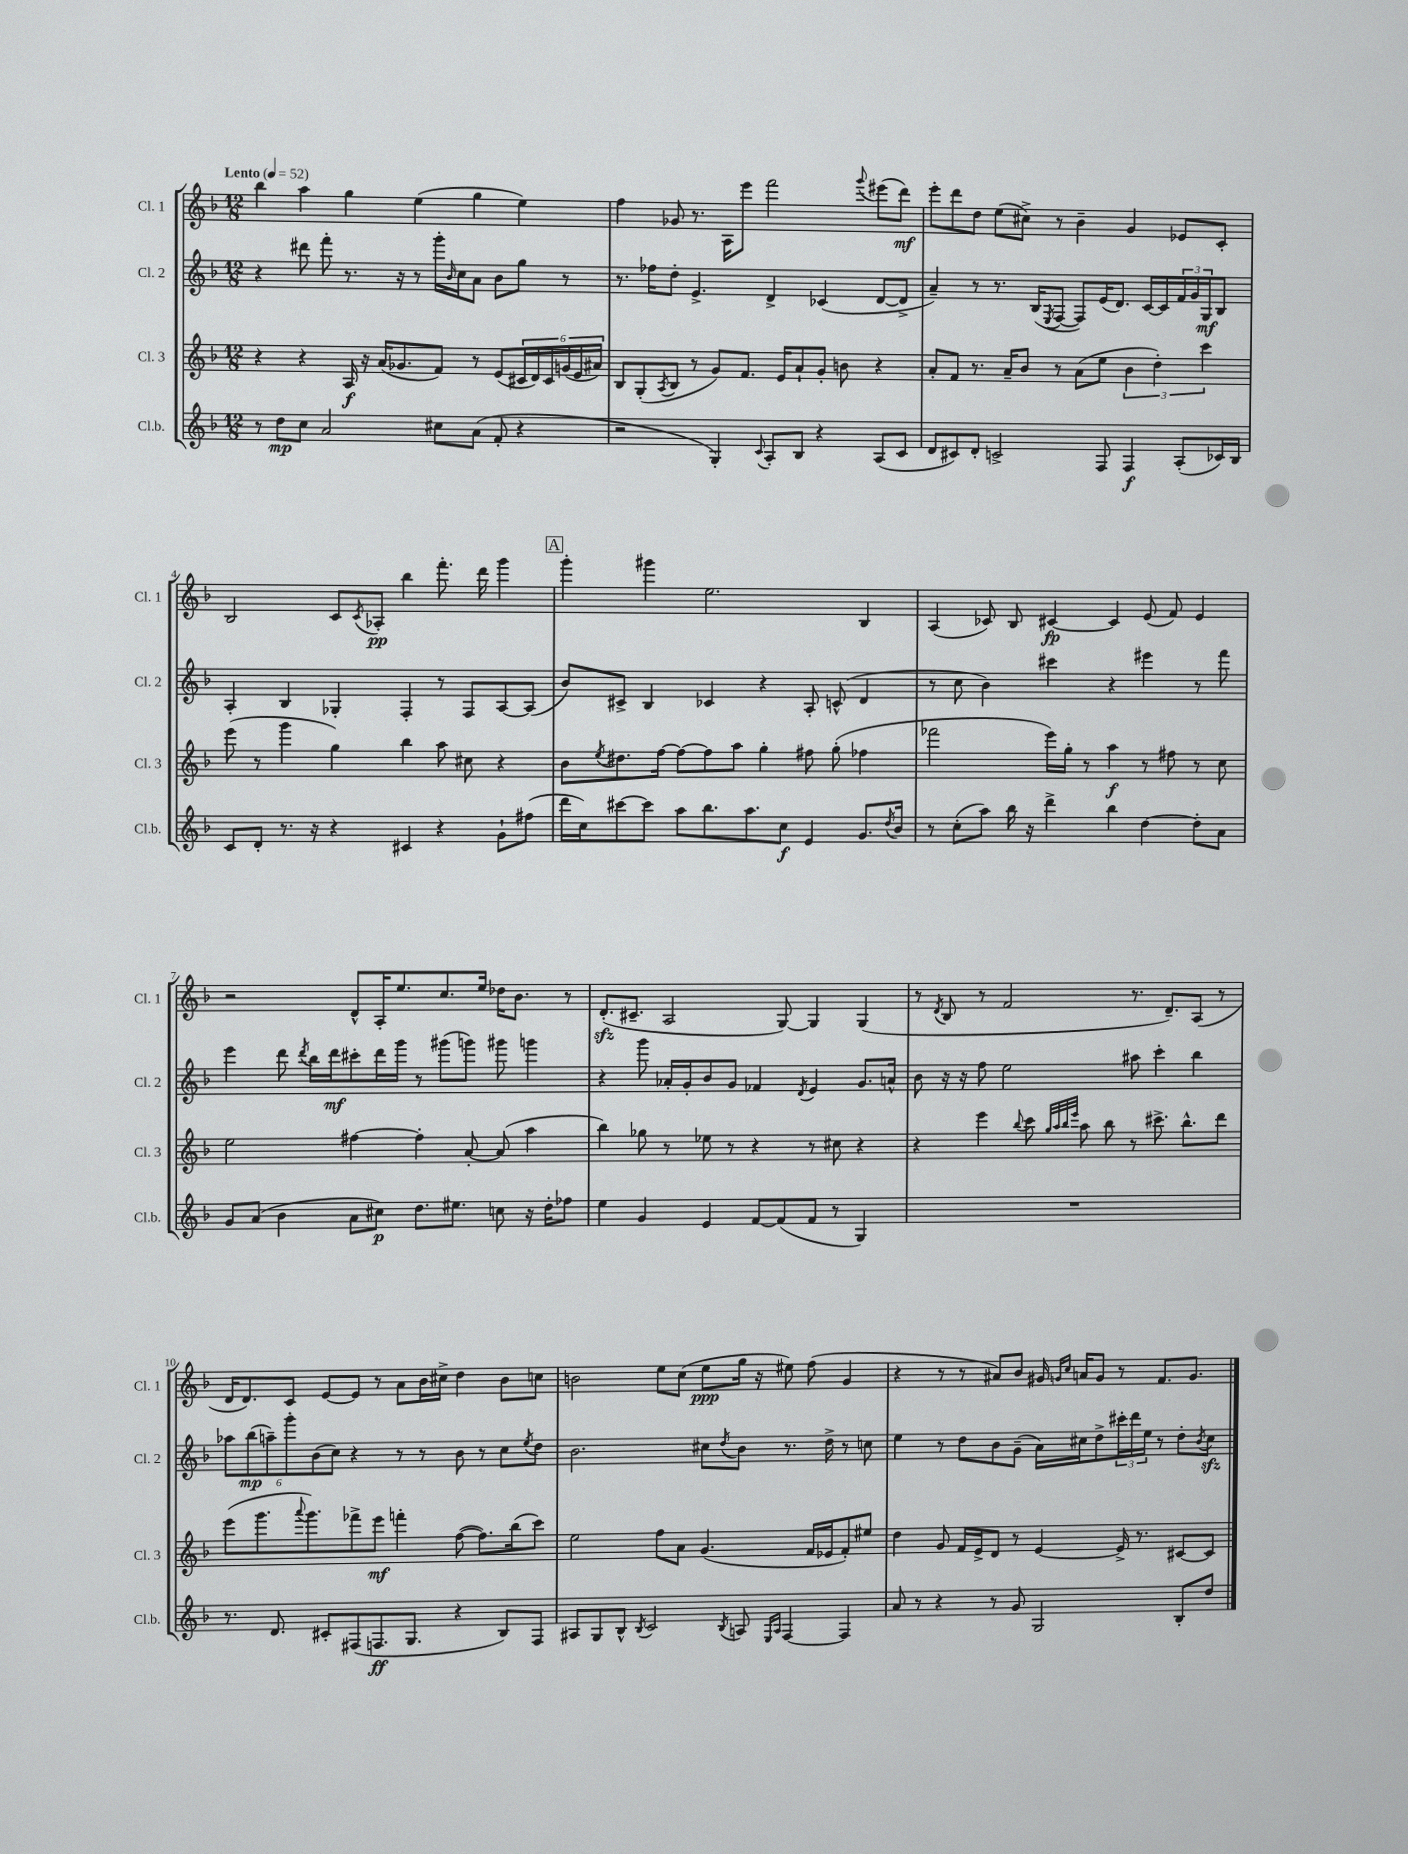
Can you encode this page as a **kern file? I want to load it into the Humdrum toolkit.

**kern	**dynam	**kern	**dynam	**kern	**dynam	**kern	**dynam
*part4	*part4	*part3	*part3	*part2	*part2	*part1	*part1
*staff4	*staff4	*staff3	*staff3	*staff2	*staff2	*staff1	*staff1
*I"Cl.b.	*	*I"Cl. 3	*	*I"Cl. 2	*	*I"Cl. 1	*
*I'Cl.b.	*	*I'Cl. 3	*	*I'Cl. 2	*	*I'Cl. 1	*
*clefG2	*	*clefG2	*	*clefG2	*	*clefG2	*
*k[b-]	*	*k[b-]	*	*k[b-]	*	*k[b-]	*
*M12/8	*	*M12/8	*	*M12/8	*	*M12/8	*
*MM52	*	*MM52	*	*MM52	*	*MM52	*
=1	=1	=1	=1	=1	=1	=1	=1
!	!	!	!	!	!	!LO:TX:a:B:t=Lento	!
8r	.	4r	.	4r	.	4bb-\	.
8dd\L	mp	.	.	.	.	.	.
8cc\J	.	4r	.	8ddd#X\	.	4aa\	.
2a/	.	.	.	8fff'\	.	.	.
.	.	16A/	f	8.r	.	4gg\	.
.	.	16r	.	.	.	.	.
.	.	(16a/KL	.	.	.	.	.
.	.	8.g-X/	.	16r	.	.	.
.	.	.	.	8r	.	(4ee\	.
8cc#X\L	.	8f/J)	.	16ggg'\LL	.	.	.
.	.	.	.	16qqb-/	.	.	.
.	.	.	.	16cc\J	.	.	.
(8a\J	.	8r	.	8a\J	.	4gg\	.
8f'/	.	(8e/L	.	8b-\L	.	.	.
4r	.	24c#X/L	.	8gg\J	.	4ee\)	.
.	.	24d/)	.	.	.	.	.
.	.	24c#/	.	.	.	.	.
.	.	(24gn/	.	8r	.	.	.
.	.	24e/	.	.	.	.	.
.	.	24a#X/JJ)	.	.	.	.	.
=2	=2	=2	=2	=2	=2	=2	=2
2r	.	8B-/L	.	8.r	.	4ff\	.
.	.	(8G'/	.	.	.	.	.
.	.	.	.	16ff-X\KL	.	.	.
.	.	8qA/	.	.	.	.	.
.	.	8B-/J	.	8dd'\J	.	8g-X/	.
.	.	8r	.	4.e^/	.	8.r	.
4G'/)	.	8g/L)	.	.	.	.	.
.	.	.	.	.	.	16A\KL	.
.	.	8.f/J	.	.	.	8eee\J	.
8qqc/	.	.	.	.	.	.	.
8A'/L	.	.	.	4d^/	.	2fff\	.
.	.	16e/KL	.	.	.	.	.
8B-/J	.	8a`/	.	.	.	.	.
4r	.	8g'/J	.	(4c-X/	.	.	.
.	.	8bn\	.	.	.	.	.
.	.	.	.	.	.	8qqggg/	.
(8A/L	.	4r	.	[8d/L	.	(8eee#X\L	.
8c/J	.	.	.	8d^/J]	.	8ddd\J)	mf
=3	=3	=3	=3	=3	=3	=3	=3
8d/L	.	8a'/L	.	4a~/)	.	8eee'\L	.
8c#X/)	.	8f/J	.	.	.	8ddd\	.
8d'/J	.	8.r	.	8r	.	8dd\J	.
2cn^/	.	.	.	8.r	.	(8ee\L	.
.	.	16a~/KL	.	.	.	.	.
.	.	8b-/J	.	.	.	8cc#X^\J)	.
.	.	.	.	(16B-/KL	.	.	.
.	.	.	.	8qE/	.	.	.
.	.	8r	.	[8F/J	.	8r	.
.	.	(8a\L	.	8F/L])	.	4b-~\	.
8F/	.	8ee\J	.	(16e/K	.	.	.
.	.	.	.	8.d/J)	.	.	.
4F/	f	6b-\	.	.	.	4g/	.
.	.	.	.	[16c/LL	.	.	.
.	.	6dd'\)	.	.	.	.	.
.	.	.	.	16c/]	.	.	.
(8A'/L	.	.	.	24f/	.	8e-X/L	.
.	.	.	.	24g/	.	.	.
.	.	6ccc\	.	24G/J	mf	.	.
16c-X/L)	.	.	.	8B-/J	.	8c'/J	.
16B-/JJ	.	.	.	.	.	.	.
!!LO:LB:g=z
=4	=4	=4	=4	=4	=4	=4	=4
8c/L	.	(8eee\	.	4A'/	.	2B-/	.
8d'/J	.	8r	.	.	.	.	.
8.r	.	4ggg\	.	4B-/	.	.	.
16r	.	.	.	.	.	.	.
4r	.	4gg\)	.	4G-X'/	.	8c/L	.
.	.	.	.	.	.	8qc/	.
.	.	.	.	.	.	8A-X'/J	pp
4c#X/	.	4bb-\	.	4F'/	.	4bb-\	.
4r	.	8aa\	.	8r	.	8.fff'\	.
.	.	8cc#X\	.	8F/L	.	.	.
.	.	.	.	.	.	16ddd\	.
8g`\L	.	4r	.	[8A/	.	4ggg\	.
(8ff#X\J	.	.	.	(8A/J]	.	.	.
!!LO:REH:place=s1:t=A
=5	=5	=5	=5	=5	=5	=5	=5
16ddd\LL	.	8b-\L	.	8b-/L)	.	4ggg'\	.
16cc\J)	.	.	.	.	.	.	.
.	.	8qee/	.	.	.	.	.
[8ccc#X\	.	8.dd#X\	.	8c#X^/J	.	.	.
8ccc#\J]	.	.	.	4B-/	.	4ggg#X\	.
.	.	[16ff\Jk	.	.	.	.	.
8aa\L	.	8ff\L_	.	.	.	.	.
8.bb-\	.	8ff\]	.	4c-X/	.	2.ee\	.
.	.	8aa\J	.	.	.	.	.
8.aa\	.	.	.	.	.	.	.
.	.	4gg'\	.	4r	.	.	.
8cc\J	f	.	.	.	.	.	.
4e/	.	8ff#X\	.	8A'/	.	.	.
.	.	(8gg'\	.	(8cn^^/	.	.	.
8.g/L	.	4ff-X\	.	4d/	.	4B-/	.
8qdd/	.	.	.	.	.	.	.
16b-/Jk	.	.	.	.	.	.	.
=6	=6	=6	=6	=6	=6	=6	=6
8r	.	2fff-X\	.	8r	.	(4A/	.
(8cc'\L	.	.	.	8cc\	.	.	.
8aa\J)	.	.	.	4b-\)	.	8c-X/)	.
16bb-\	.	.	.	.	.	8B-/	.
16r	.	.	.	.	.	.	.
4ddd^\	.	16eee\LL)	.	4ccc#X\	.	[4c#X/	fp
.	.	16gg'\JJ	.	.	.	.	.
.	.	8r	.	.	.	.	.
4bb-\	.	4aa\	f	4r	.	4c#/]	.
[4dd\	.	8r	.	4eee#X\	.	(8e/	.
.	.	8ff#X\	.	.	.	8f/)	.
8dd'\L]	.	8r	.	8r	.	4e/	.
8a\J	.	8cc\	.	8fff\	.	.	.
!!LO:LB:g=z
=7	=7	=7	=7	=7	=7	=7	=7
8g/L	.	2ee\	.	4eee\	.	2r	.
(8a/J	.	.	.	.	.	.	.
4b-\	.	.	.	8ddd\	.	.	.
.	.	.	.	8qddd/	.	.	.
.	.	.	.	16bb-\LL	.	.	.
.	.	.	.	16ddd\J	mf	.	.
8a\L	.	[4ff#X\	.	8ccc#X'\	.	8d^^/L	.
8cc#X\J)	p	.	.	16ddd\L	.	16A'/K	.
.	.	.	.	16ggg\JJ	.	8.ee/	.
8.dd\L	.	4ff#'\]	.	8r	.	.	.
.	.	.	.	(8ggg#X\L	.	8.cc/	.
8.ee#X\J	.	.	.	.	.	.	.
.	.	[8a'/	.	8gggn\J)	.	.	.
.	.	.	.	.	.	16ee/Jk	.
8ccn\	.	(8a/]	.	8ggg#X\	.	16dd-X\KL	.
.	.	.	.	.	.	8.b-\J	.
16r	.	4aa\	.	4gggn\	.	.	.
16dd'\KL	.	.	.	.	.	.	.
8ff-X\J	.	.	.	.	.	8r	.
=8	=8	=8	=8	=8	=8	=8	=8
4ee\	.	4bb-\)	.	4r	.	(8.dzz'/L	.
.	.	.	.	.	.	8.c#X~/J	.
4g/	.	8gg-X\	.	8ggg\	.	.	.
.	.	8r	.	16a-X'/LL	.	2A/	.
.	.	.	.	16g'/J	.	.	.
4e/	.	8ee-X\	.	8b-/	.	.	.
.	.	8r	.	8g/J	.	.	.
[8f/L	.	4r	.	4f-X/	.	.	.
(8f/]	.	.	.	.	.	[8G/)	.
.	.	.	.	8qd/	.	.	.
8f/J	.	8r	.	4e/	.	4G/]	.
8r	.	8cc#X\	.	.	.	.	.
4G/)	.	4r	.	8.g/L	.	(4G/	.
.	.	.	.	16an^^/Jk	.	.	.
=9	=9	=9	=9	=9	=9	=9	=9
1.r	.	4r	.	8b-\	.	8r	.
.	.	.	.	.	.	8qd/	.
.	.	.	.	16r	.	8B-/	.
.	.	.	.	16r	.	.	.
.	.	4eee\	.	8ff\	.	8r	.
.	.	.	.	2ee\	.	2f/	.
.	.	8qqbb-/	.	.	.	.	.
.	.	8ccc\	.	.	.	.	.
.	.	32qqgg/LLL	.	.	.	.	.
.	.	32qqaa/	.	.	.	.	.
.	.	32qqbb-/	.	.	.	.	.
.	.	32qqeee/JJJ	.	.	.	.	.
.	.	8aa\	.	.	.	.	.
.	.	8bb-\	.	.	.	.	.
.	.	8r	.	8aa#X\	.	8.r	.
.	.	8.ccc#X^\	.	4ccc'\	.	.	.
.	.	.	.	.	.	8.d~/L)	.
.	.	8.bb-^^\L	.	.	.	.	.
.	.	.	.	4bb-\	.	(8A/J	.
.	.	8ddd\J	.	.	.	8r	.
!!LO:LB:g=z
=10	=10	=10	=10	=10	=10	=10	=10
8.r	.	(8eee\L	.	12aa-X\L	.	16d/KL	.
.	.	.	.	.	.	8.d/)	.
.	.	.	.	(12bb-\	mp	.	.
.	.	8.ggg\	.	.	.	.	.
.	.	.	.	12aan~\)	.	.	.
8.d/	.	.	.	.	.	.	.
.	.	.	.	12ggg'\	.	8c/J	.
.	.	8qqaaa/	.	.	.	.	.
.	.	8.ggg\)	.	.	.	.	.
.	.	.	.	(12b-\	.	.	.
8c#X'/L	.	.	.	.	.	[8e/L	.
.	.	.	.	12cc\J)	.	.	.
(8F#X/	.	8fff-X^\	.	4r	.	8e/J]	.
8.Fn/	ff	8eee\J	mf	.	.	8r	.
.	.	4fffn'\	.	8r	.	8a\L	.
8.G/J	.	.	.	.	.	.	.
.	.	.	.	8r	.	16b-\L	.
.	.	.	.	.	.	16cc#X^\JJ	.
4r	.	([8ff\	.	8b-\	.	4dd\	.
.	.	8.ff\L])	.	8r	.	.	.
8B-/L)	.	.	.	8cc\L	.	8b-\L	.
.	.	(16bb-\k	.	.	.	.	.
.	.	.	.	8qee/	.	.	.
8F/J	.	8ccc\J)	.	8dd\J	.	8ccn\J	.
=11	=11	=11	=11	=11	=11	=11	=11
8A#X/L	.	2ee\	.	2.b-\	.	2bn\	.
8G/	.	.	.	.	.	.	.
8B-^^/J	.	.	.	.	.	.	.
8qB-/	.	.	.	.	.	.	.
2c/	.	.	.	.	.	.	.
.	.	8ff\L	.	.	.	8ee\L	.
.	.	8a\J	.	.	.	(8cc\J	.
.	.	(4.g/	.	8cc#X\L	.	8ee\L	ppp
8qB-/	.	.	.	8qdd/	.	.	.
8An/	.	.	.	8b-\J	.	16gg\Jk	.
.	.	.	.	.	.	16r	.
16qqE/LL	.	.	.	.	.	.	.
16qqA/JJ	.	.	.	.	.	.	.
[4F/	.	.	.	8.r	.	8ee#X\)	.
.	.	16f/LL	.	.	.	(8ff\	.
.	.	16e-X/J	.	16dd^\	.	.	.
4F/]	.	8f'/)	.	8r	.	4g/	.
.	.	8ee#X/J	.	8ccn\	.	.	.
=12	=12	=12	=12	=12	=12	=12	=12
8a/	.	4dd\	.	4ee\	.	4r	.
8r	.	.	.	.	.	.	.
4r	.	8g/	.	8r	.	8r	.
.	.	16f/LL	.	8dd\L	.	8r	.
.	.	16e^/J	.	.	.	.	.
8r	.	8d/J	.	8b-\	.	8a#X/L)	.
8g/	.	8r	.	(8g~\J	.	8b-/J	.
2G/	.	[4e/	.	16a\LL)	.	16g#X/	.
.	.	.	.	.	.	16qqgn/LL	.
.	.	.	.	.	.	16qqcc/JJ	.
.	.	.	.	16cc#X\J	.	16an/KL	.
.	.	.	.	8dd^\	.	8g/J	.
.	.	16e^/]	.	24ccc#X'\L	.	8r	.
.	.	.	.	24ddd\	.	.	.
.	.	8.r	.	.	.	.	.
.	.	.	.	24ee\JJ	.	.	.
.	.	.	.	8r	.	8.f/L	.
8B-'/L	.	[8c#X/L	.	8dd'\L	.	.	.
.	.	.	.	.	.	8.g/J	.
.	.	.	.	8qb-/	.	.	.
8dd/J	.	8c#/J]	.	8cc#zz\J	.	.	.
==	==	==	==	==	==	==	==
*-	*-	*-	*-	*-	*-	*-	*-
